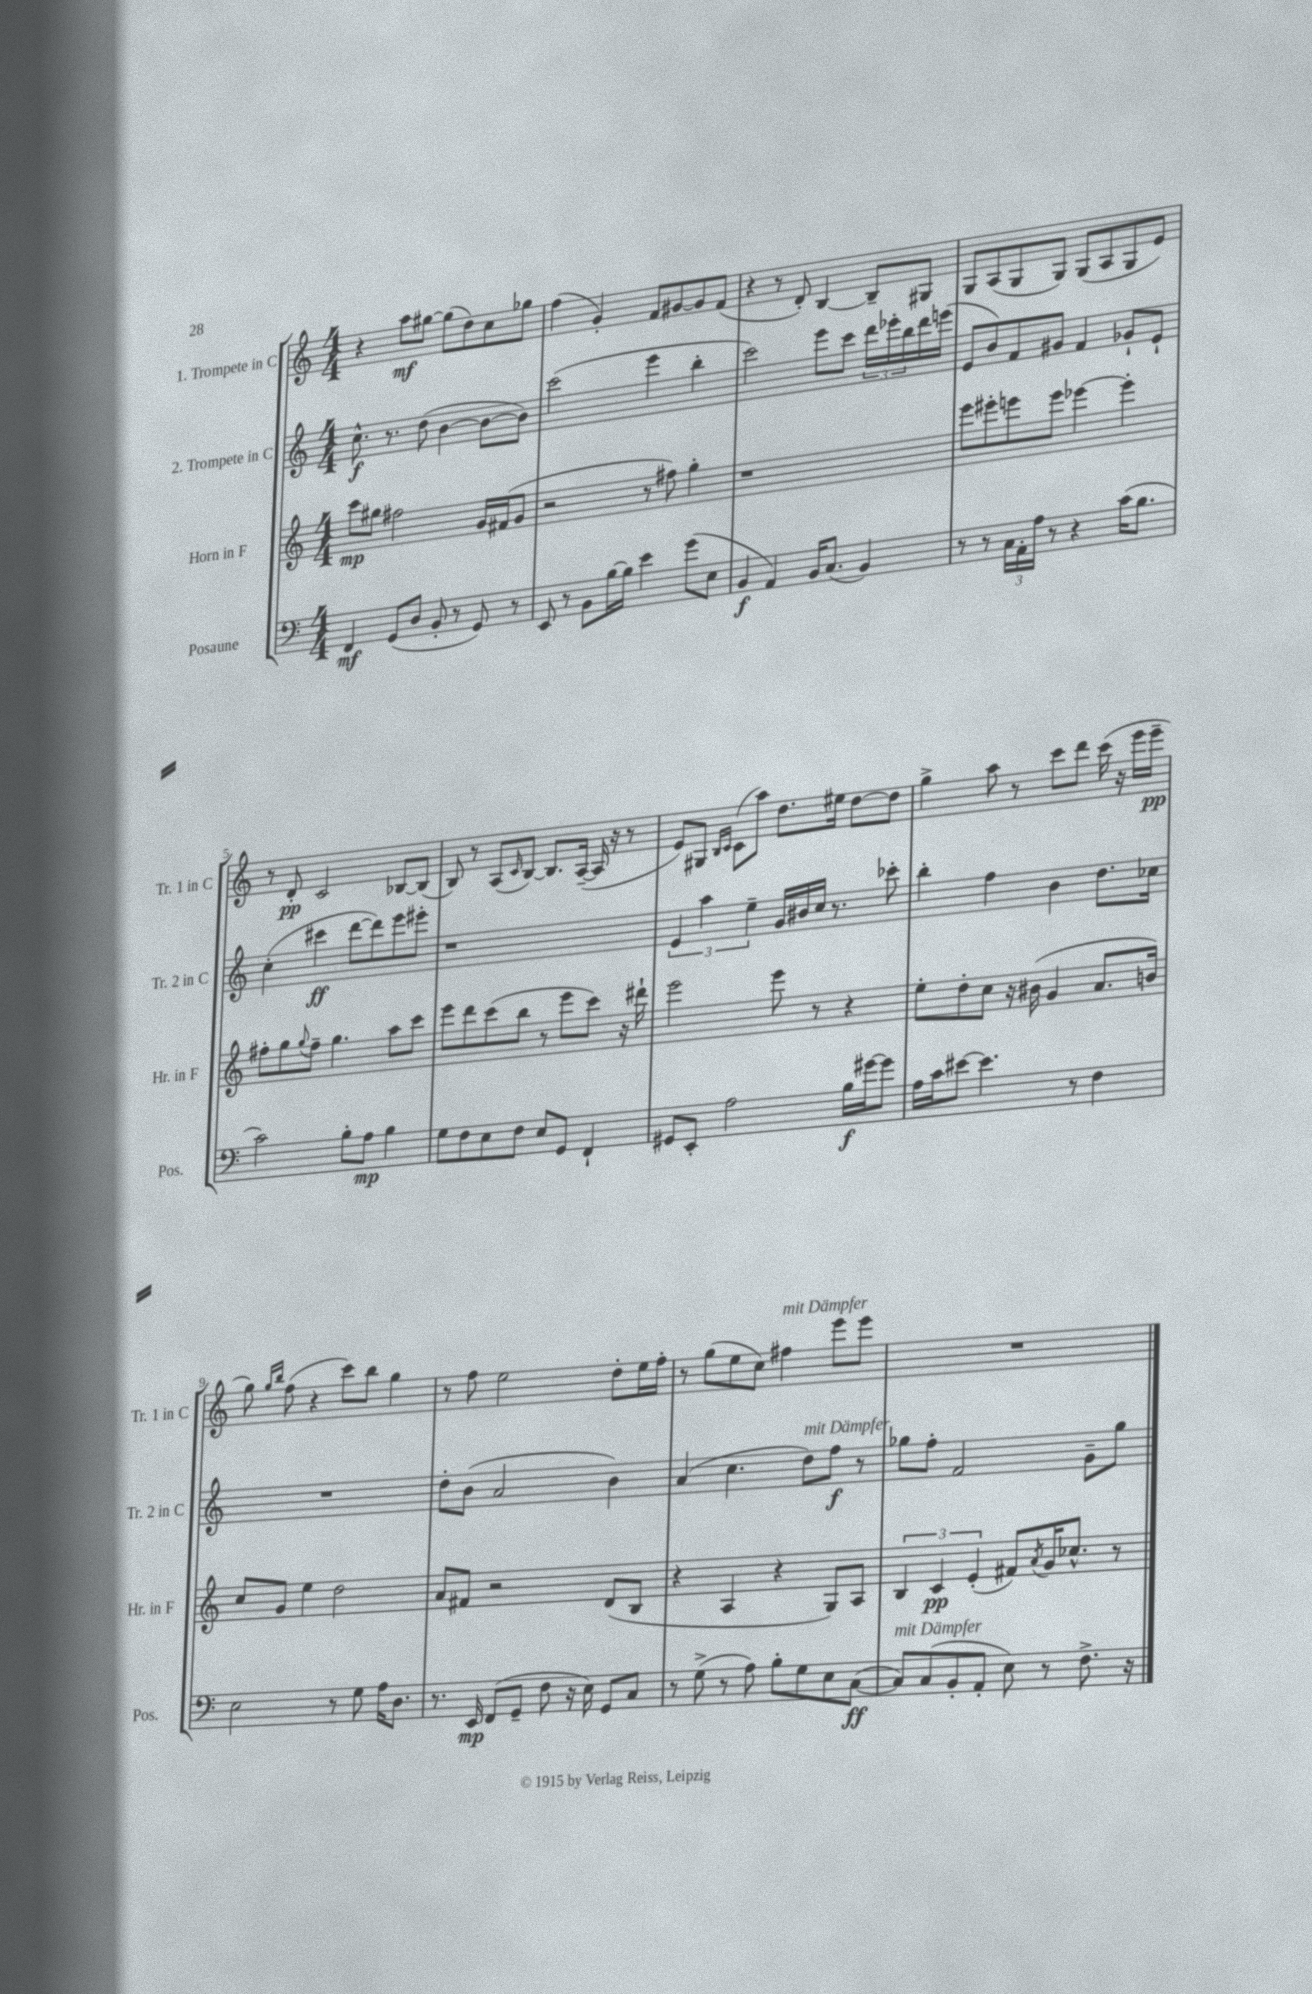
<<
\new StaffGroup <<
\new Staff = "s0" \with { instrumentName = "1. Trompete in C" shortInstrumentName = "Tr. 1 in C" } {
    \clef treble \key c \major \numericTimeSignature \time 4/4
    r4 a''8\mf gis''8~ gis''8( d''8) c''8 ges''8 |
    f''4( g'4-.) f'8 gis'8~ gis'8 f'8( |
    r4 r8 d'8-.) b4~ b8-- gis8 |
    g8 a8( g8 g8) g8( a8 g8 e'8) |
    r8 d'8-.\pp c'2 bes8~ bes8( |
    b8) r8 a8( \grace { c'16 } b8~) b8. a16~--( a16 r16 r8 |
    e'8) gis8 \grace { b16 c'16 } c'8( a''8) d''8. eis''16 d''8~ d''8 |
    g''4-> a''8 r8 c'''8 d'''8 c'''16( r16 e'''16 e'''16--\pp |
    g''8) \grace { g''16 b''16 } f''8( r4 c'''8) b''8 g''4 |
    r8 f''8 e''2 d''8-. e''16 f''16-. |
    r8 g''8( e''8 c''8) fis''4^\markup { \italic "mit Dämpfer" } e'''8 e'''8 |
    R1 \bar "|." |
}
\new Staff = "s1" \with { instrumentName = "2. Trompete in C" shortInstrumentName = "Tr. 2 in C" } {
    \clef treble \key c \major \numericTimeSignature \time 4/4
    c''8.-^\f r8. d''8( b'4~ b'8~ b'8) |
    c'''2( e'''4 b''4-. |
    c'''2) e'''8 c'''8 \tuplet 3/2 { d'''16 ees'''16-. b''16 } d'''16 e'''16( |
    e'8 b'8) f'8 gis'8 f'4 ges'8-! e'8-! |
    c''4-.( cis'''4\ff d'''8~ d'''8) e'''8 eis'''8-. |
    r1 |
    \tuplet 3/2 { e'4 a''4 e''4-- } g'16 bis'16 c''16 r8. ces'''8-. |
    b''4-. f''4 b'4 d''8. ces''16 |
    R1 |
    d''8-. b'8( a'2 b'4) |
    a'4( c''4. d''8^\markup { \italic "mit Dämpfer" }) f''8\f r8 |
    ges''8 f''8-. f'2 g'8-- ges''8 \bar "|." |
}
\new Staff = "s2" \with { instrumentName = "Horn in F" shortInstrumentName = "Hr. in F" } {
    \clef treble \key c \major \numericTimeSignature \time 4/4
    c'''8\mp gis''8 fis''2 g'16 fis'16( g'8 |
    r2 r8 fis''8) g''4-. |
    r1 |
    e'''8 eis'''8-. e'''8 e'''8 ees'''4~ ees'''4-. |
    fis''8-. g''8 \appoggiatura { g''8 } fis''8-- g''4. a''8 c'''8 |
    e'''8 d'''8 c'''8( b''8 r8 e'''8 c'''8) r16 dis'''16-! |
    e'''2 e'''8 r8 r4 |
    e''8-. d''8-. c''8 r16 bis'16( g'4 a'8. b'16) |
    c''8 g'8 e''4 d''2 |
    a'8 fis'8 r2 d'8( b8 |
    r4 a4 r4 g8) a8 |
    \tuplet 3/2 { b4 c'4\pp e'4-.( } fis'8) \acciaccatura { a'8 } g'16 ces''8.-^ r8 \bar "|." |
}
\new Staff = "s3" \with { instrumentName = "Posaune" shortInstrumentName = "Pos." } {
    \clef bass \key c \major \numericTimeSignature \time 4/4
    f,4\mf g,8( d8 b,8-. r8 g,8) r8 |
    e,8 r8 b,8 b16~ b16 e'4 g'8( e8 |
    b,4\f a,4) b,16 c8.( b,4) |
    r8 r8 \tuplet 3/2 { c16 a,16-. a16 } r8 r4 c'16( b8. |
    c'2) b8-. a8\mp b4 |
    g8 f8 e8 f8 e8 g,8 f,4-! |
    gis,8 e,8-. a2 b16\f gis'16~ gis'8 |
    a16 c'16 eis'8~ eis'4. r8 f4 |
    e2 r8 g8 a16 d8. |
    r8. e,16\mp f,8( g,8-- f8 r16 e16) g,8 c8 |
    r8 g8->( r8 a8) b8-. g8 e8 c8~\ff( |
    c8^\markup { \italic "mit Dämpfer" }) c8( b,8-. a,8-. e8) r8 f8.-> r16 \bar "|." |
}
>>
>>
